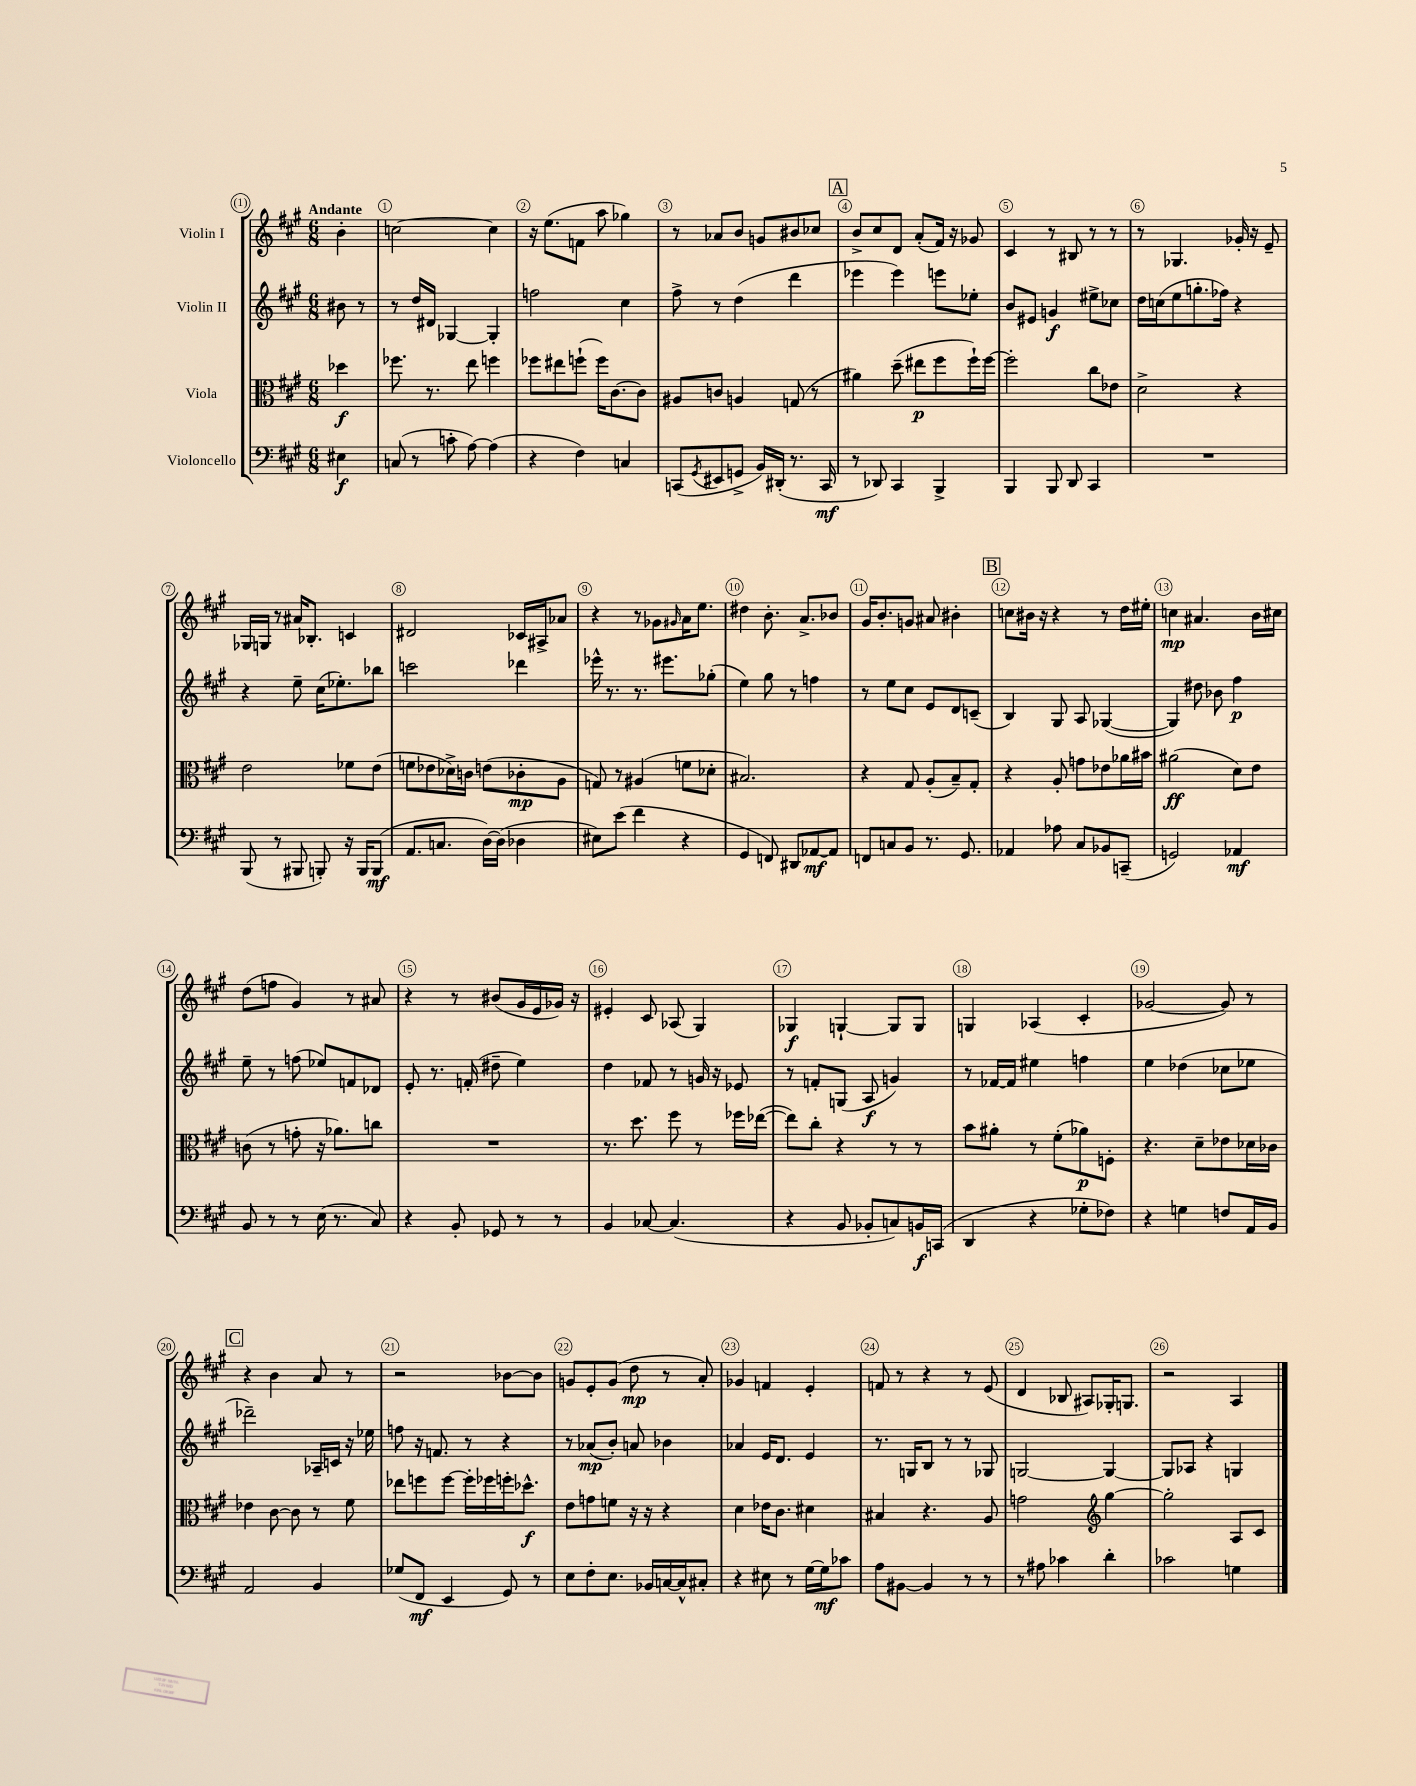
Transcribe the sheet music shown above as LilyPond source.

<<
\new StaffGroup <<
\new Staff = "s0" \with { instrumentName = "Violin I" } {
    \clef treble \key a \major \numericTimeSignature \time 6/8 \partial 4 \tempo "Andante"
    b'4-. |
    c''2~ c''4 |
    r16 e''8.( f'8 a''8 ges''4) |
    r8 aes'8 b'8 g'8 bis'8 ces''8 |
    \mark \markup { \box "A" } b'8-> cis''8 d'8 a'8-.( fis'16) r16 ges'8 |
    cis'4 r8 bis8 r8 r8 |
    r8 ges4. ges'16-. r16 e'8-- |
    ges16 g16 r8 ais'16 bes8.-. c'4 |
    dis'2 ces'16 ais16-> aes'8 |
    r4 r8 ges'8 \grace { gis'16 } a'16 e''8. |
    dis''4 b'8.-. a'8.-> bes'8 |
    gis'16 b'8.-. g'8 ais'8 bis'4-. |
    \mark \markup { \box "B" } c''8 bis'16 r16 r4 r8 d''16 eis''16-. |
    c''4\mp ais'4. b'16 cis''16 |
    d''8( f''8 gis'4) r8 ais'8 |
    r4 r8 bis'8( gis'16 e'16 ges'16) r16 |
    eis'4-. cis'8 aes8( gis4) |
    ges4\f g4~-! g8 g8 |
    g4 aes4( cis'4-. |
    ges'2~ ges'8) r8 |
    \mark \markup { \box "C" } r4 b'4 a'8 r8 |
    r2 bes'8~ bes'8 |
    g'8 e'8-. g'8( d''8\mp r8 a'8-.) |
    ges'4 f'4 e'4-. |
    f'8 r8 r4 r8 e'8( |
    d'4 bes8 ais8) ges16-. g8. |
    r2 a4 \bar "|." |
}
\new Staff = "s1" \with { instrumentName = "Violin II" } {
    \clef treble \key a \major \numericTimeSignature \time 6/8 \partial 4
    bis'8 r8 |
    r8 d''16 dis'16 ges4~ ges4-. |
    f''2 cis''4 |
    fis''8-> r8 d''4( d'''4 |
    \mark \markup { \box "A" } ees'''4 ees'''4) e'''8 ees''8-. |
    b'8 eis'8 g'4\f eis''8-> ces''8 |
    d''16 c''16( e''8 g''8.-. fes''16) r4 |
    r4 e''8-- cis''16( ees''8.-.) bes''8 |
    c'''2 des'''4 |
    ees'''16-^ r8. r8. eis'''8. ges''8-.( |
    e''4) gis''8 r8 f''4 |
    r8 e''8 cis''8 e'8 d'8 c'8--( |
    \mark \markup { \box "B" } b4) gis8 a8 ges4~( |
    ges4) dis''8 bes'8 fis''4\p |
    e''8-- r8 f''8( ees''8) f'8 des'8 |
    e'8-. r8. f'16-.( dis''8-- e''4) |
    d''4 fes'8 r8 g'16 r16 ees'8 |
    r8 f'8-. g8( a8\f g'4) |
    r8 fes'16~ fes'16 eis''4 f''4 |
    e''4 des''4( ces''8 ees''8 |
    \mark \markup { \box "C" } des'''2--) aes16-- c'16 r16 ees''16 |
    f''8 r16 f'8. r8 r4 |
    r8 aes'8\mp( b'8-.) a'8 bes'4 |
    aes'4 e'16 d'8. e'4 |
    r8. g16 b8 r8 r8 ges8 |
    g2~ g4~ |
    g8 aes8 r4 g4 \bar "|." |
}
\new Staff = "s2" \with { instrumentName = "Viola" } {
    \clef alto \key a \major \numericTimeSignature \time 6/8 \partial 4
    des''4\f |
    fes''8. r8. e''8 f''4 |
    fes''8 eis''8 f''8-!( f''16) cis'8.~ cis'8 |
    ais8 c'8 a4 g8( r8 |
    \mark \markup { \box "A" } ais'4) d''8--( eis''8\p fis''8 fis''16-!) fis''16~ |
    fis''2-. cis''8 ees'8 |
    d'2-> r4 |
    e'2 fes'8 e'8( |
    f'8 ees'8 des'16->) c'16 e'8( ces'8-.\mp a8 |
    g8) r8 ais4( f'8 des'8-. |
    bis2.) |
    r4 gis8 a8-.( b8--) gis8-. |
    \mark \markup { \box "B" } r4 a8-. g'8 ees'8 aes'16 bis'16 |
    ais'2\ff( d'8) e'8 |
    c'8( r8 g'8-. r16 aes'8.) c''8 |
    R2. |
    r8. d''8. fis''8 r8 fes''16 ees''16~( |
    ees''8) cis''8-. r4 r8 r8 |
    b'8 ais'8-. r8 fis'8-.( aes'8\p) f8-. |
    r4. d'8-- ees'8 des'16 ces'16 |
    \mark \markup { \box "C" } ees'4 cis'8~ cis'8 r8 fis'8 |
    ees''8 f''8 f''8~ f''16-. fes''16 f''16-. des''8.-^\f |
    e'8 g'8 f'8 r16 r16 r4 |
    d'4 ees'16 cis'8. dis'4 |
    bis4 r4. a8 |
    g'2 \clef treble gis''4~ |
    gis''2-. a8 cis'8 \bar "|." |
}
\new Staff = "s3" \with { instrumentName = "Violoncello" } {
    \clef bass \key a \major \numericTimeSignature \time 6/8 \partial 4
    eis4\f |
    c8( r8 c'8-. a8~) a4( |
    r4 fis4) c4 |
    c,8( \acciaccatura { gis,8 } eis,8 g,8-> b,16) dis,16-.( r8. c,16\mf |
    \mark \markup { \box "A" } r8 des,8) cis,4 b,,4-> |
    b,,4 b,,8 d,8 cis,4 |
    R2. |
    b,,8( r8 bis,,8 b,,8-.) r16 b,,16 b,,8\mf( |
    a,8. c8. d16~) d16( des4 |
    eis8) e'8( fis'4 r4 |
    gis,4 f,8) dis,8 aes,8~\mf aes,8 |
    f,8 c8 b,8 r8. gis,8. |
    \mark \markup { \box "B" } aes,4 aes8 cis8 bes,8 c,8--( |
    g,2) aes,4\mf |
    b,8 r8 r8 e16( r8. cis8) |
    r4 b,8-. ges,8 r8 r8 |
    b,4 ces8~ ces4.( |
    r4 b,8 bes,8-. c8) b,16\f c,16( |
    d,4 r4 ges8-. fes8) |
    r4 g4 f8 a,16 b,16 |
    \mark \markup { \box "C" } a,2 b,4 |
    ges8( fis,8\mf e,4 gis,8) r8 |
    e8 fis8-. e8. bes,16 c16~ c16-^ cis8-. |
    r4 eis8 r8 gis16~ gis16\mf ces'8 |
    a8 bis,8~ bis,4 r8 r8 |
    r8 ais8 ces'4 d'4-. |
    ces'2 g4 \bar "|." |
}
>>
>>
\layout { \context { \Score \override BarNumber.break-visibility = ##(#f #t #t) barNumberVisibility = #all-bar-numbers-visible \override BarNumber.stencil = #(make-stencil-circler 0.1 0.3 ly:text-interface::print) } }
